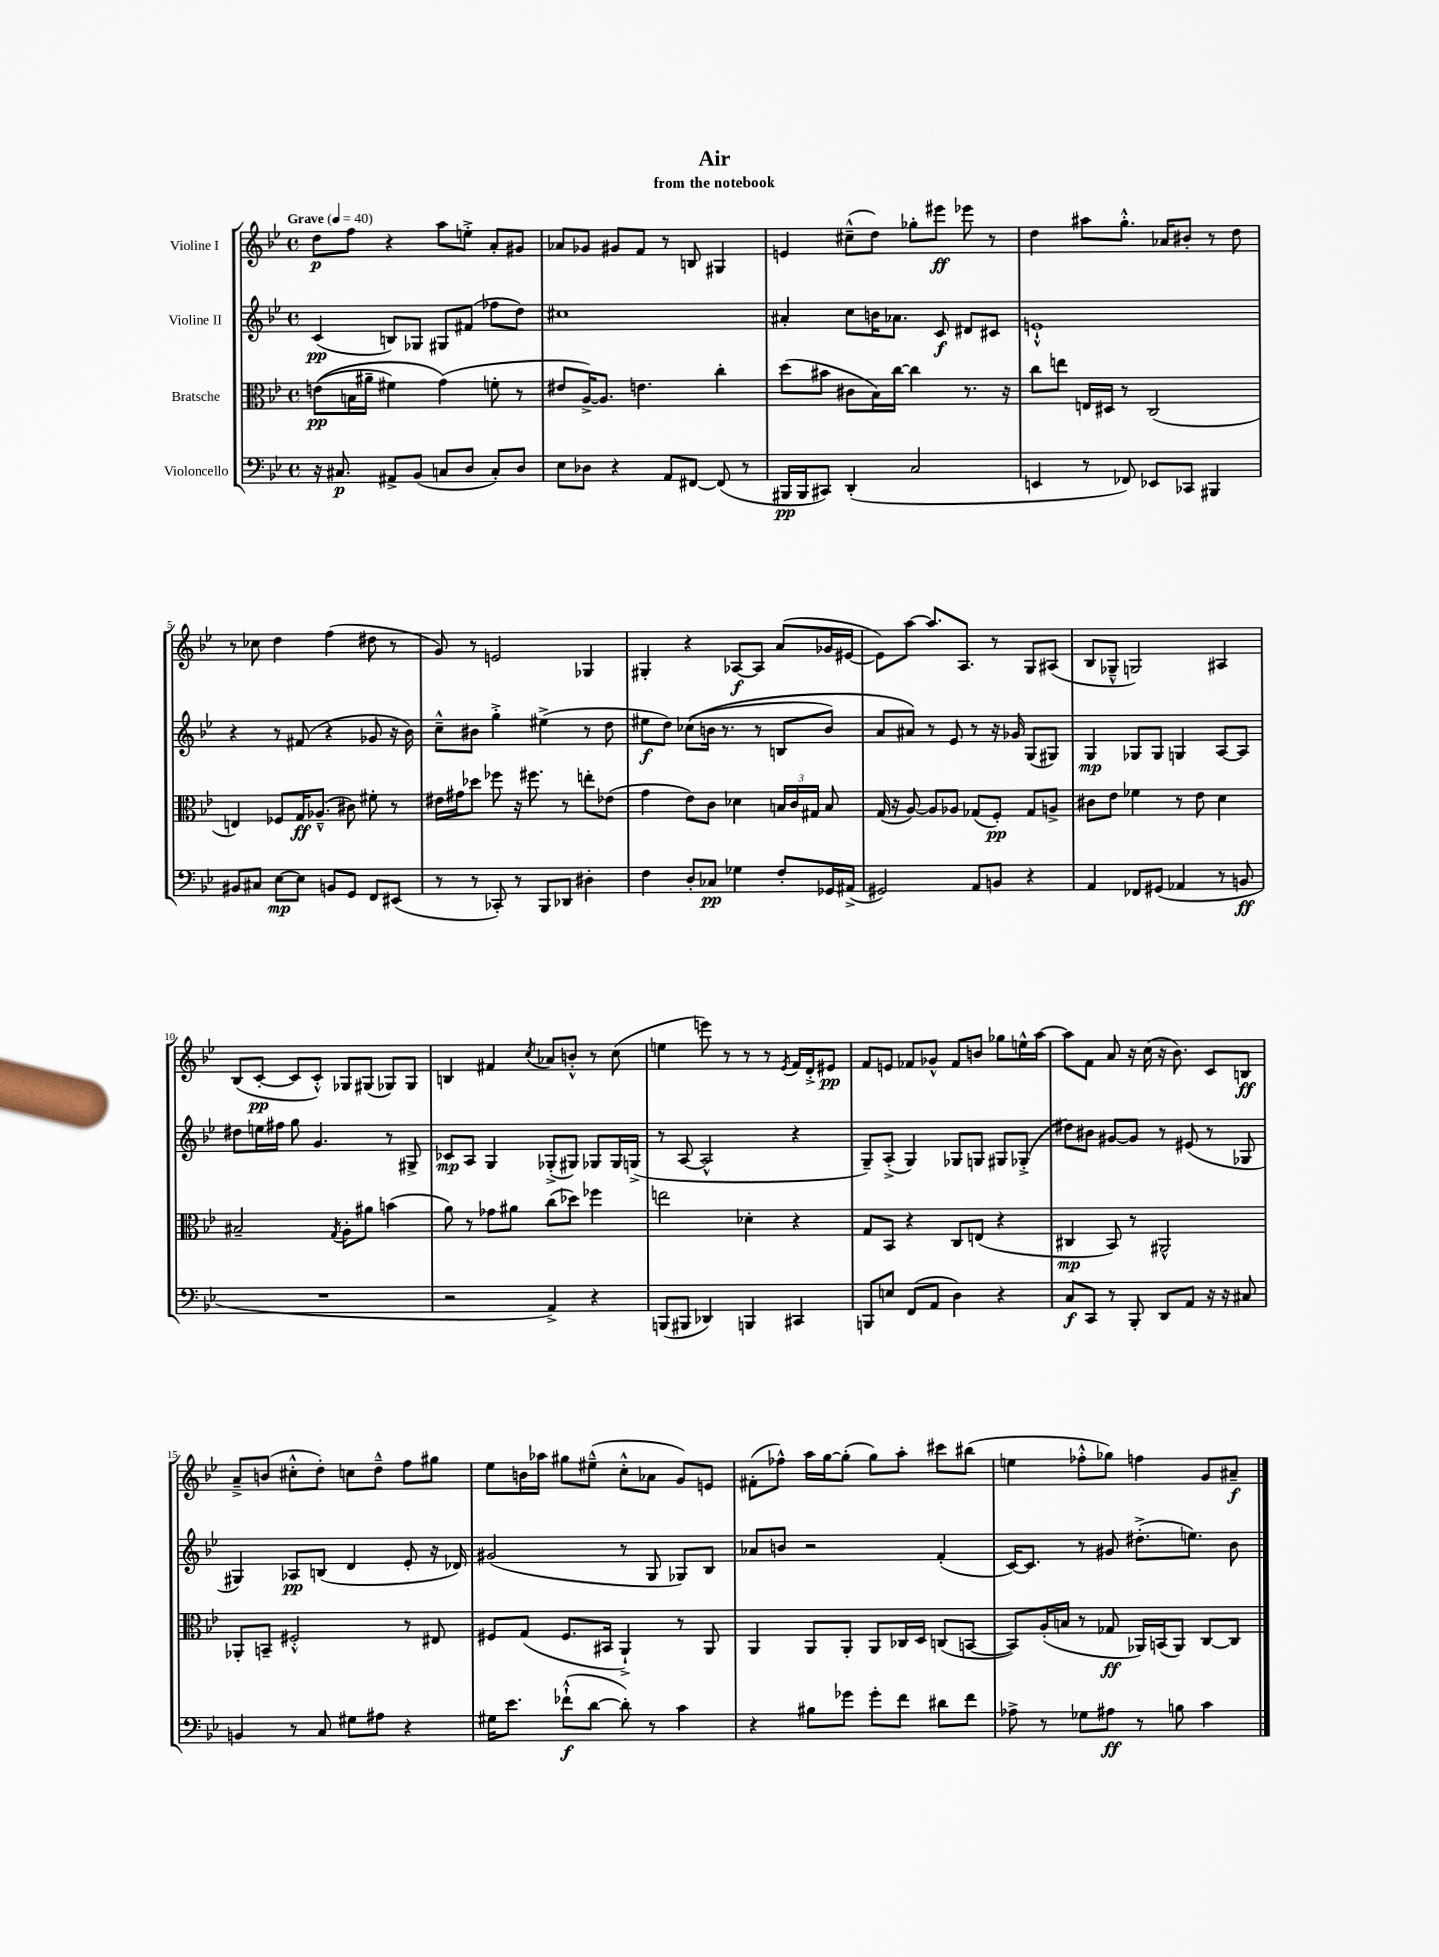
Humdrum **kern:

**kern	**kern	**kern	**kern
*staff4	*staff3	*staff2	*staff1
*clefF4	*clefC3	*clefG2	*clefG2
*k[b-e-]	*k[b-e-]	*k[b-e-]	*k[b-e-]
*M4/4	*M4/4	*M4/4	*M4/4
*met(c)	*met(c)	*met(c)	*met(c)
*MM40	*MM40	*MM40	*MM40
16r	&((8e\L	(4c/	8dd\L
8.C#/	.	.	.
.	16B\L	.	8ff\J
.	16a#~\JJ	.	.
8AA#^/L	4f#\)	8B/L)	4r
(8BB-/J	.	8G-/J	.
8C/L	(4g\&)	8G#/L	8aa\L
8D/J	.	(8f#/J	8ee'^\J
8C'/L)	8f'\	8ff-\L	8a'/L
8D/J	8r	8dd\J)	8g#/J
=	=	=	=
8E-\L	8e#/L	1cc#	8a-/L
8D-\J	[16A^/K)	.	8g-/J
.	8.A/]J	.	.
4r	.	.	8g#/L
.	4.e\	.	8f/J
8AA/L	.	.	8r
[8FF#/J	.	.	8B/
(8FF#/]	4cc'\	.	4G#/
8r	.	.	.
=	=	=	=
16BBB#/LL	(8dd\L	4a#'/	4e/
16BBB#/J	.	.	.
8CC#/J)	8b#\J	.	.
(4DD'/	8c#\L	8cc\L	(8cc#~^^\L
.	16B-\L)	16b\K	8dd\J)
.	[16cc\JJ	8.a-\J	.
2C/	4cc\]	.	8gg-'\L
.	.	8c/	8eee#\J
.	8.r	8d#/L	8eee-\
.	.	8c#/J	8r
.	16r	.	.
=	=	=	=
4EE/	8cc\L	1e`^^	4dd\
.	8ee\J	.	.
8r	16E/LL	.	8aa#\L
.	16D#/JJ	.	.
8FF-/)	8r	.	8.gg'^^\J
8EE-/L	(2C/	.	.
.	.	.	16a-/LK
8CC-/J	.	.	8b#'/J
4BBB#/	.	.	8r
.	.	.	8dd\
=	=	=	=
8BB#/L	4E/)	4r	8r
8C#/J	.	.	8cc-\
[8E-\L	8F-/L	8r	4dd\
8E-\]J	16G/K	(8f#/	.
.	(8.A-~^^/J	.	.
8BB/L	.	4r	(4ff\
8GG/J	8c#\)	.	.
8FF/L	8f#'\	8g-/	8dd#\
(8EE#/J	8r	16r	8r
.	.	16b-\)	.
=	=	=	=
8r	16e#\LL	8cc~^^\L	8g/)
.	16g#\J	.	.
8r	8dd-\J	8b#\J	8r
8CC-'/)	8ff-\	4gg'^\	2e/
8r	16r	.	.
.	8.ff#\	.	.
8BBB-/L	.	(4ee#^\	.
8DD-/J	8r	.	.
4D#'\	8ee'\L	8r	4G-/
.	(8e-\J	8dd\	.
=	=	=	=
4F\	4g\	8ee#\L	4G#'/
.	.	8dd\J)	.
8D'/L	8e-\L)	&((8cc-\L	4r
8C-/J	8c\J	16b\Jk	.
.	.	8.r	.
4G-\	4d-\	.	[8A-/L
.	.	8r	8A-/]J
8F'/L	24B/LL	8B/L	(8a/L
.	24c/	.	.
.	24G#/JJ	.	.
16GG-/L	8B/	8b/J)	16g-/L
(16AA#^/JJ	.	.	[16e#/JJ
=	=	=	=
2GG#/)	(16G/	8a/L	8e#\]L)
.	16r	.	.
.	[8A/)	8a#/J&)	[8aa\J
.	8A/]L	8r	8.aa/]L
.	8A-/J	8e-/	.
.	.	.	8.A/J
8AA/L	(8G-/L	8r	.
8BB/J	8F'/J)	16r	8r
.	.	16g-/	.
4r	8G-/L	(8G/L	8G/L
.	8A^/J	8G#/J)	(8A#/J
=	=	=	=
4AA/	8c#\L	4G/	8B-/L
.	8e-\J	.	8G-~^^/J
8FF-/L	4f-\	8G-/L	2G/)
(8GG#/J	.	8G-/J	.
4AA-/	8r	4G/	.
.	8e-\	.	.
8r	4d\	[8A/L	4A#/
8BB/	.	8A/]J	.
=	=	=	=
1r	2B#~/	8dd#\L	(8B-/L
.	.	16ee\L	[8c'/J
.	.	16ff#\JJ	.
.	.	8gg\	8c/]L
.	.	4.g/	8c'^^/J)
.	8qG/	.	.
.	8A'\L	.	8G-/L
.	8a#\J	.	(8G#/J
.	(4b\	8r	8G-/L)
.	.	8G#^/	8G-/J
=	=	=	=
2r	8a\)	8c-/L	4B/
.	8r	8A/J	.
.	8g-\L	4G/	4f#/
.	8a#\J	.	.
.	.	.	8qcc/
4AA^/)	(8cc\L	(8G-'^/L	8a-/L
.	8dd-\J)	8G#/J)	8b'^^/J
4r	4ff-\	8G-/L	8r
.	.	16G-/L	(8cc\
.	.	(16G^/JJ	.
=	=	=	=
(8BBB/L	2ee\	8r	4ee\
8BBB#/J	.	[8A/	.
4DD-/)	.	2A^^/]	8eee\)
.	.	.	8r
4BBB/	4d-'\	.	8r
.	.	.	8r
.	.	.	8qe-/
4CC#/	4r	4r	16f/LL
.	.	.	16d'^/J
.	.	.	8e#/J
=	=	=	=
8BBB/L	8G/L	8G~/L)	8f/L
8E/J	8BB-/J	(8A'^/J	8e/J
(8FF/L	4r	4G/)	8f-/L
8AA/J	.	.	8g-^^/J
4D\)	8C/L	8G-/L	8f-/L
.	(8E/J	8G/J	8b/J
4r	4r	8G#/L	8gg-\L
.	.	(8G-'^/J	16ee^^\L
.	.	.	[16aa\JJ
=	=	=	=
8C/L	4C#/	8dd#\L)	8aa\]L
8CC/J	.	8b#\J	8f\J
8r	8BB-/)	[8g#/L	8a/
8BBB-'/	8r	8g#/]J	16r
.	.	.	(16cc\
8DD/L	2AA#^^/	8r	16r
.	.	.	8.b-\)
8AA/J	.	(8e#/	.
16r	.	8r	8c/L
16r	.	.	.
8C#/	.	8G-/	8B/J
=	=	=	=
4BB/	8AA-'/L	4G#/)	8a~^/L
.	8BB~/J	.	(8b/J
8r	2F#'^^/	8A-/L	8cc#'^^\L
8C/	.	(8B/J	8dd'\J)
8G#\L	.	4d/	8cc\L
8A#\J	.	.	8dd~^^\J
4r	8r	8e-'/	8ff\L
.	8E#/	16r	8gg#\J
.	.	16d-/)	.
=	=	=	=
16G#\LK	8F#/L	(2g#/	8ee-\L
8.e-\J	.	.	.
.	(8G/J	.	16b\L
.	.	.	16aa-\JJ
(8f-`^^\L	8.F#/L	.	8gg#\L
[8d\J	.	.	(8ee#~^^\J
.	16BB#/Jk	.	.
8d'\])	4AA`^/)	8r	8cc'^^\L
8r	.	8G/	8a-\J
4c\	8r	8G-/L)	8g/L)
.	8AA/	8B-/J	8e/J
=	=	=	=
4r	4AA/	8a-/L	(8f#'\L
.	.	8b/J	8ff-^^\J)
8B#\L	8AA/L	2r	16aa\LL
.	.	.	[16gg\J
8g-\J	8AA'/J	.	(8gg'\]J
8g-'\L	8AA/L	.	8gg\L)
8f\J	16C-/L	.	8aa'\J
.	16D/JJ	.	.
8d#\L	(8C/L	(4f'/	8ccc#\L
8f\J	[8BB/J	.	(8bb#\J
=	=	=	=
8A-^\	8BB/]L)	[16c/LK)	4ee\
.	.	8.c/]J	.
8r	(16A'/L	.	.
.	16B/JJ	.	.
8G-\L	8r	8r	8ff-'^^\L
8A#\J	8G-/	8g#/	8gg-\J)
8r	16AA-/LL)	(8.dd#'^\L	4ff\
.	(16BB/J	.	.
8B\	8AA-/J)	.	.
.	.	8.ee\J)	.
4c\	[8C/L	.	8g/L
.	8C/]J	8b-\	8a#~/J
==	==	==	==
*-	*-	*-	*-
